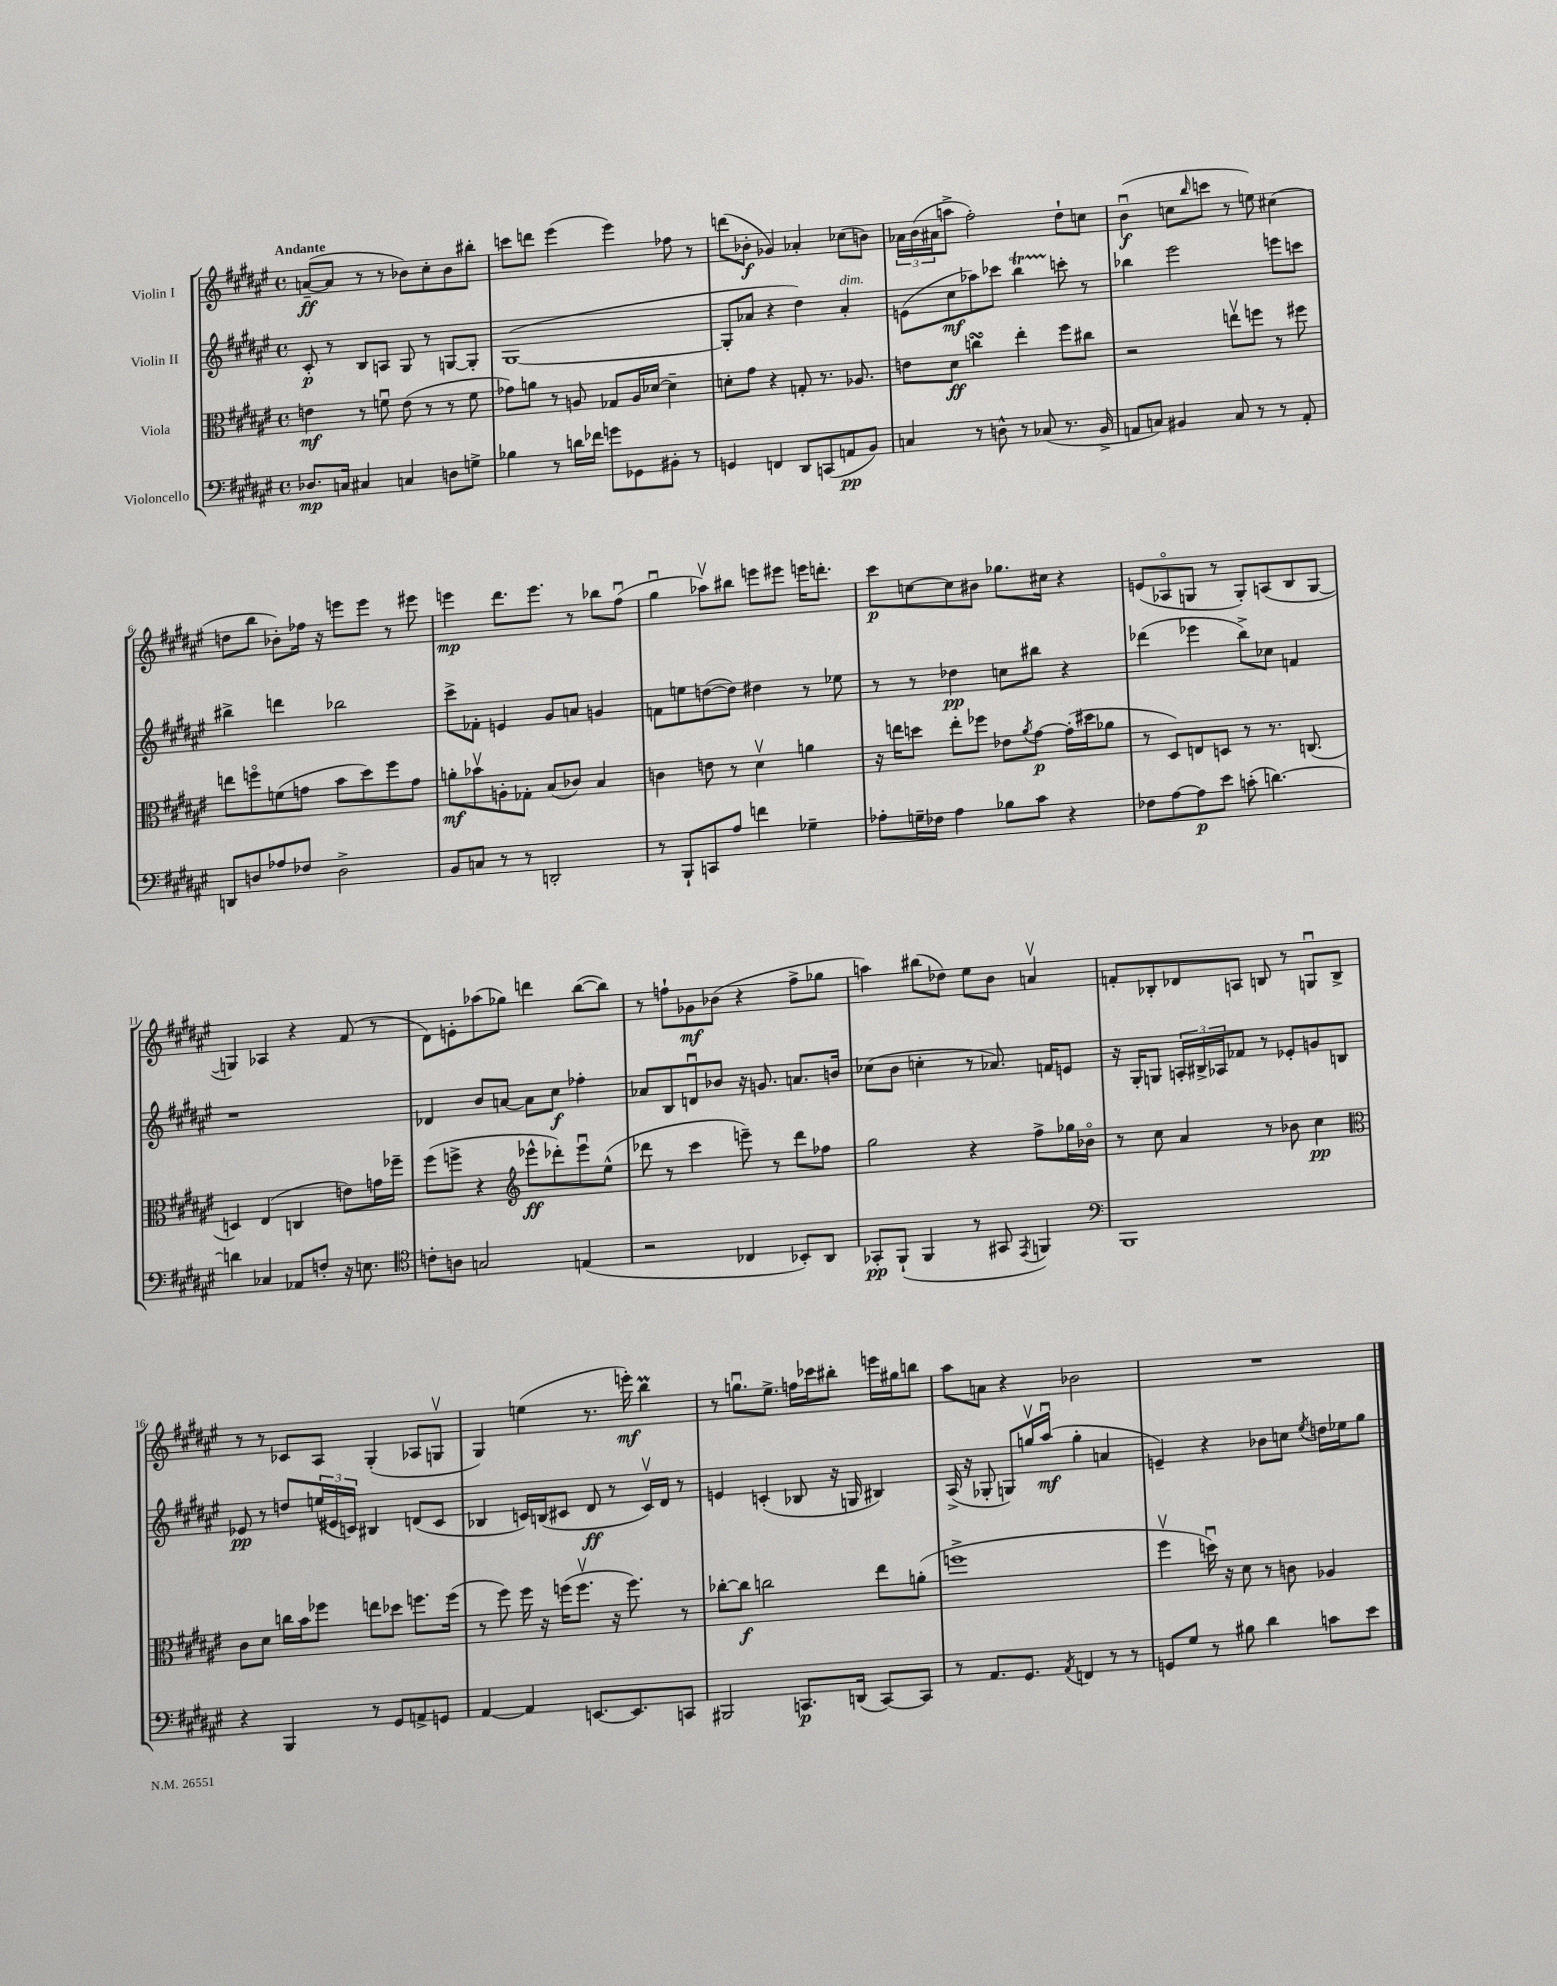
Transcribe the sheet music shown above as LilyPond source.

<<
\new StaffGroup <<
\new Staff = "s0" \with { instrumentName = "Violin I" } {
    \clef treble \key fis \major \defaultTimeSignature \time 4/4 \tempo "Andante"
    a'8~--\ff( a'8 r8 r8 bes'8) cis''8-. bes'8 bis''8-. |
    c'''8 d'''8 eis'''4( eis'''4) fes''8 r8 |
    d'''8( bes'8-.\f ges'4) aes'4-. ces''8( b'8) |
    \tuplet 3/2 { aes'16 b'16( ais'16 } a''8-> fis''2-.) dis''8-! c''8 |
    b'4\downbow\f( c''8 \grace { b''16 } c'''8 r8 e''8) cis''4( |
    d''8 b''8 bes'8-.) fes''16 r16 e'''8 e'''8 r8 eis'''8 |
    e'''4\mp dis'''8. e'''8. r8 bes''8 fis''8\downbow( |
    gis''4\downbow aes''8\upbow) bis''8 e'''8 eis'''8 e'''16 d'''8.-. |
    cis'''8\p c''8~ c''8 bis'8 ges''8. cis''16 r4 |
    e'8( aes8\flageolet g8 r8 g8-.) a8( b8 g8~ |
    g4) aes4 r4 fis'8( r8 |
    dis'8) e'8-. aes''8( ges''8) d'''4 b''8~( b''8) |
    r8 f''8-! ges'8\mf bes'8( r4 f''8-> ges''8 |
    a''4) bis''8( des''8) eis''8 b'8 a'4\upbow |
    f'8-. bes8-. des'8 a8 b8 r8 g8\downbow b8-> |
    r8 r8 ces'8 ais8 gis4-.( aes8 g8\upbow |
    gis4) e''4( r8. e'''16-.\mf) b''4\prall |
    r8 g''8.\downbow eis''8.-> f''16 ces'''16 bis''8-. e'''16 gis''16 b''8 |
    ais''8 a'8 r4 bes'2 |
    R1 \bar "|." |
}
\new Staff = "s1" \with { instrumentName = "Violin II" } {
    \clef treble \key fis \major \defaultTimeSignature \time 4/4
    cis'8-.\p r8 b8 a8 gis8 r8 g8~ g8-. |
    gis1~( |
    gis8-. aes'8 r4 dis''4) aes'4-.^\markup { \italic "dim." } |
    e'8( cis''8\mf aes''8) ces'''8 b''4\startTrillSpan c'''8-.\stopTrillSpan r8 |
    bes''4 eis'''2 e'''8 c'''8 |
    bis''4-> d'''4 bes''2 |
    cis'''8-> fes'8-. e'4 gis'8 a'8 g'4 |
    f'8 e''8 d''8~( d''8) dis''4 r8 ees''8 |
    r8 r8 des''4\pp c''8 bis''8 r4 |
    des'''4( ees'''4 b''8->) ces''8 f'4 |
    r1 |
    des'4 b'8 a'8~ a'8 cis''8\f fes''4-. |
    aes'8 b8 d'8\downbow bes'8 r16 g'8. a'8. b'16 |
    ces''8( b'8 c''4-. r8 aes'8.) f'16 e'8 |
    r16 gis16-. g8 \tuplet 3/2 { a16-. bis16-> aes16 } fes'8 r8 ees'8-. g'8 b8 |
    ees'8\pp r8 d''8 \tuplet 3/2 { e''16( eis'16 c'16) } bis4 d'8( c'8 |
    bes4 c'16) b16( cis'8 dis'8\ff r8 cis'16\upbow) dis'16 r8 |
    e'4 c'4-.( bes8 r16 g16 bis4) |
    ais16->( r16 ges8-. g8) g''16\upbow ais''16\downbow\mf( g''4-. a'4 |
    e'4--) r4 bes'8 c''8 \acciaccatura { eis''8 } d''16 ees''16 gis''8 \bar "|." |
}
\new Staff = "s2" \with { instrumentName = "Viola" } {
    \clef alto \key fis \major \defaultTimeSignature \time 4/4
    e'4\mf r8 f'8\downbow e'8( r8 r8 f'8 |
    ges'8) a'8 r8 a8 ges8 a16 des'16~ des'4-- |
    d'8-. gis'8 r4 g8-. r8. aes8. |
    e'8 dis'8\ff c''4\turn eis''4-. fis''8 cis''8 |
    r2 e''8\upbow f''8 r8 fis''8 |
    e''8 f''8\flageolet f'8( g'8 b'8 dis''8) f''8 g'8 |
    a'8-.\mf bes'8\upbow a8-. ges8-. b8( ces'8) b4 |
    c'4 e'8 r8 dis'4\upbow a'4 |
    r16 e''16 d''8 e''8-. fes''8 ees'8 \acciaccatura { ais'8 } gis'8~\p gis'16-.( dis''16 aes'8 |
    r8 dis8) e8 d8 r8 r8. c8.( |
    d4) eis4( c4 e'8) g'16 fes''16-- |
    fis''8( f''8-> r4 \clef treble ees'''8-^\ff des'''8-.) ees'''8\downbow eis''8-^( |
    des'''8 r8 cis'''4 e'''8--) r8 des'''8 fes''8 |
    gis''2 r4 fis''8-> ges''16 bes'16\flageolet |
    r8 cis''8 ais'4 r8 bes'8 cis''4\pp |
    \clef alto cis'8 dis'8 c''16 b'16 fes''8 e''8 des''8 f''8. f''16( |
    r8 fis''8) fis''16 r16 f''16( f''8.\upbow r16 f''8.) r8 |
    ces''8~-. ces''8\f c''2 eis''8 a'8-.( |
    f''1-> |
    fis''4\upbow d''16\downbow) r16 dis'8 r8 c'8 aes4 \bar "|." |
}
\new Staff = "s3" \with { instrumentName = "Violoncello" } {
    \clef bass \key fis \major \defaultTimeSignature \time 4/4
    des8.\mp c16 cis4 c4 d8 g8-> |
    bes4 r8 d'16 fes'16 g'8 ges,8 bis,8-. r8 |
    g,4 f,4 dis,8 c,8( a,8\pp b,8) |
    c4 r8 d8-^ r8 ces8( r8. b,16-> |
    a,8 c8) bis,4 c8 r8 r8 a,8-. |
    d,8 d8 aes8 fes8 d2-> |
    b,8 c8 r8 r8 d,2-. |
    r8 b,,8-! c,8 ais8 f'4 ges4-- |
    aes8-. g16-- fes16 aes4 bes8 cis'8 r4 |
    fes8 ais8~ ais8\p eis'8 c'8-.( d'4.~) |
    d'4 ces4 aes,8 f8-. r16 e8. |
    \clef tenor c'8-. a8 g2 e4( |
    r2 ces4 bes,8-.) ais,8 |
    ges,8-.\pp fis,8-!( fis,4 r8 gis,8 \acciaccatura { eis,8 } f,4) |
    \clef bass b,,1 |
    r4 b,,4 r8 gis,8 a,8-> g,8 |
    ais,4~ ais,4 e,8.~ e,8. c,8 |
    bis,,2 c,8.\p d,16( c,8~) c,8 |
    r8 ais,8. gis,8. \acciaccatura { ais,8 } f,4 r8 r8 |
    g,8 gis8 r8 bis8 dis'4 c'8 eis'8 \bar "|." |
}
>>
>>
